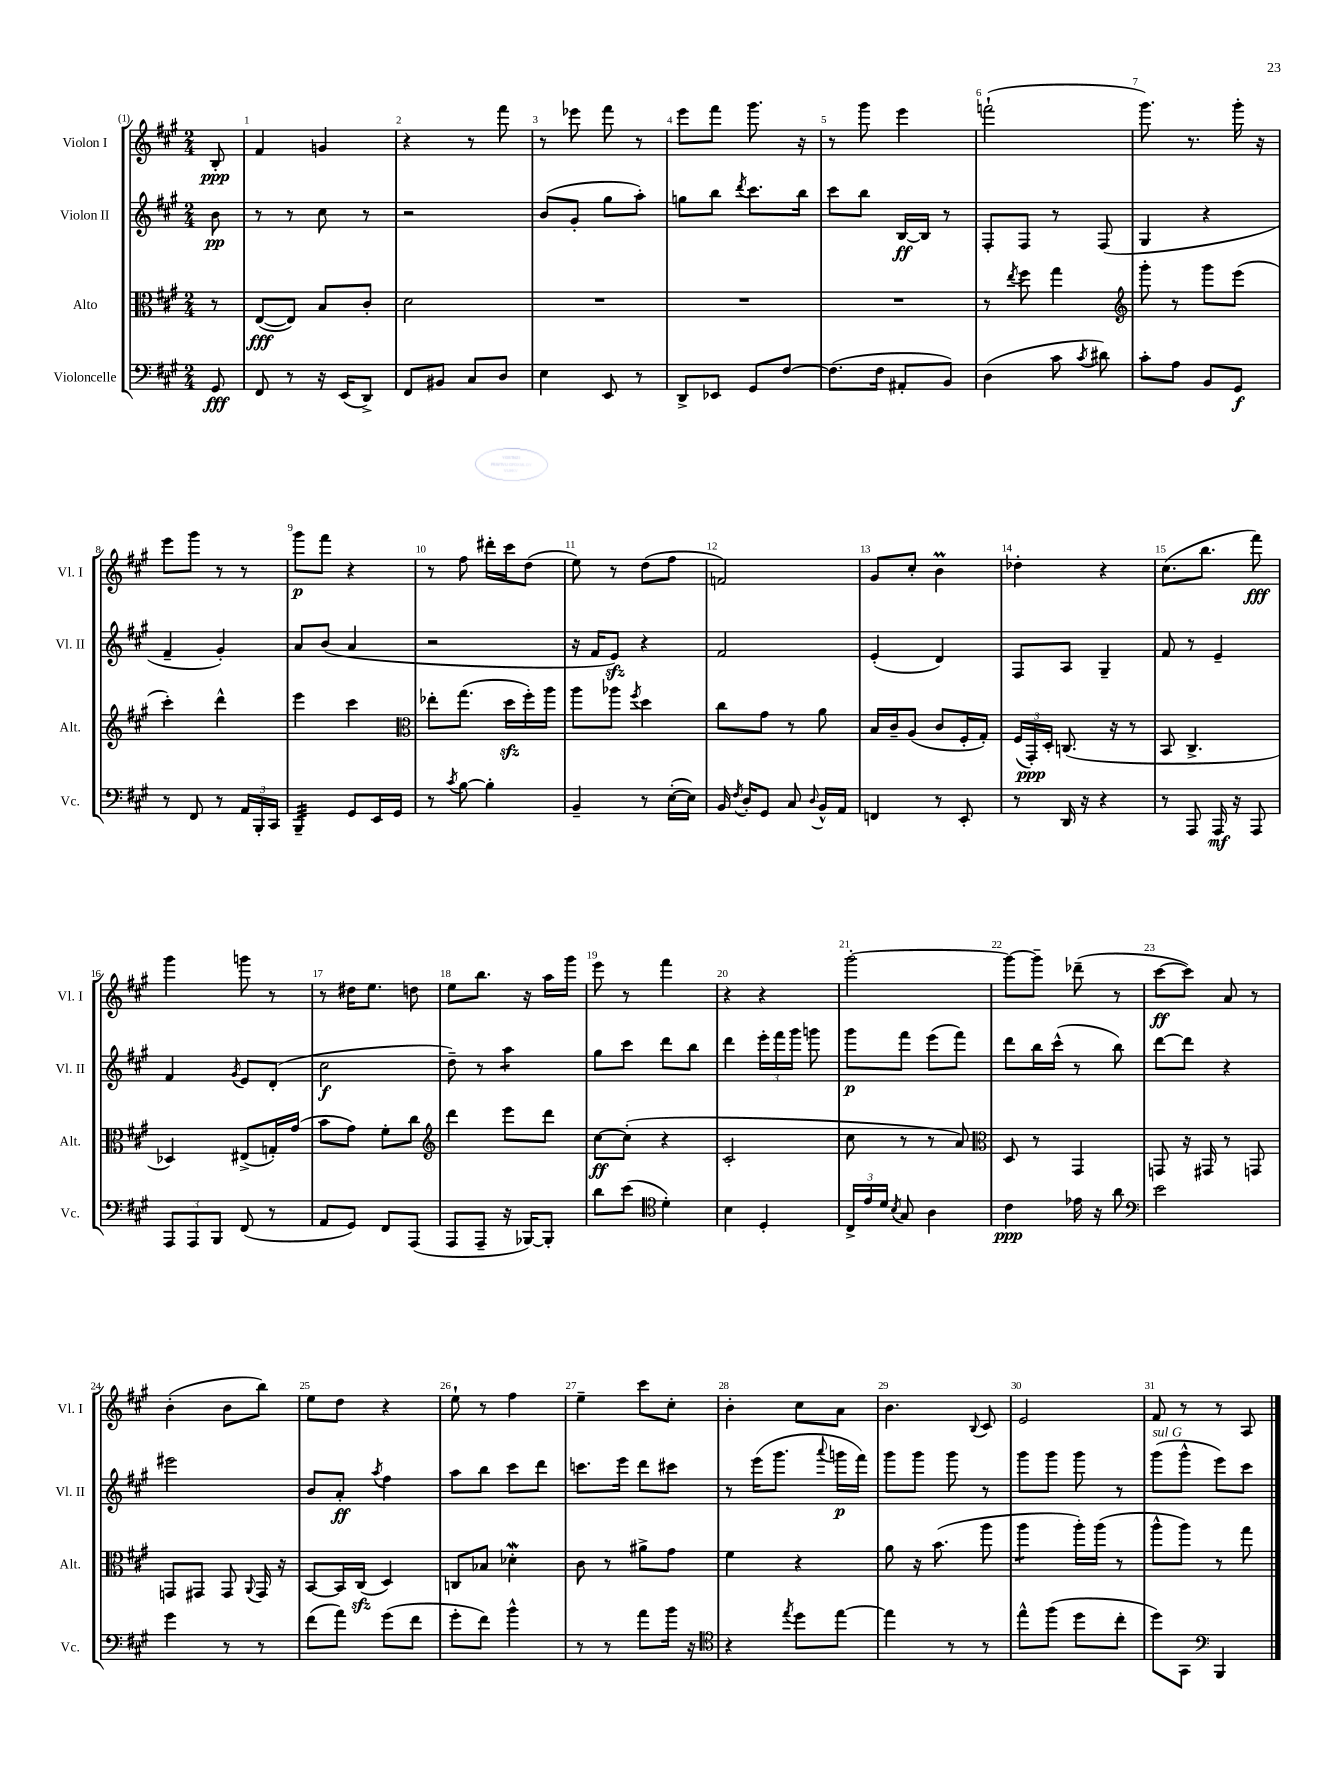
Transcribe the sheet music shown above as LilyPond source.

<<
\new StaffGroup <<
\new Staff = "s0" \with { instrumentName = "Violon I" shortInstrumentName = "Vl. I" } {
    \clef treble \key a \major \numericTimeSignature \time 2/4 \partial 8
    \autoBeamOff b8-.\ppp |
    fis'4 g'4 |
    r4 r8 fis'''8 |
    r8 ees'''8 fis'''8 r8 |
    e'''8[ fis'''8] gis'''8. r16 |
    r8 gis'''8 e'''4 |
    f'''2-!( |
    gis'''8.) r8. gis'''16-. r16 |
    e'''8[ gis'''8] r8 r8 |
    gis'''8[\p fis'''8] r4 |
    r8 fis''8 dis'''16[-. cis'''16 d''8]( |
    e''8) r8 d''8[( fis''8] |
    f'2) |
    gis'8[ cis''8]-. b'4\prall |
    des''4-. r4 |
    cis''8.[( b''8.] fis'''8\fff) |
    gis'''4 g'''8 r8 |
    r8 dis''16[ e''8.] d''8 |
    e''8[ b''8.] r16 a''16[ gis'''16] |
    e'''8 r8 fis'''4 |
    r4 r4 |
    gis'''2~-. |
    gis'''8[~ gis'''8]-- des'''8--( r8 |
    cis'''8[~\ff cis'''8]) a'8 r8 |
    b'4-.( b'8[ b''8]) |
    e''8[ d''8] r4 |
    e''8-! r8 fis''4 |
    e''4-- cis'''8[ cis''8]-. |
    b'4-. cis''8[ a'8] |
    b'4. \appoggiatura { b8 } cis'8 |
    e'2 |
    fis'8 r8 r8 a8 \bar "|." |
}
\new Staff = "s1" \with { instrumentName = "Violon II" shortInstrumentName = "Vl. II" } {
    \clef treble \key a \major \numericTimeSignature \time 2/4 \partial 8
    \autoBeamOff b'8\pp |
    r8 r8 cis''8 r8 |
    r2 |
    b'8[( gis'8]-. gis''8[ a''8]-.) |
    g''8[ b''8] \acciaccatura { d'''8 } cis'''8.[ b''16] |
    cis'''8[ b''8] b16[~\ff b16] r8 |
    fis8[-. fis8] r8 fis8( |
    gis4 r4 |
    fis'4-- gis'4-.) |
    a'8[ b'8]( a'4 |
    r2 |
    r16 fis'16[ e'8]\sfz) r4 |
    fis'2 |
    e'4-.( d'4) |
    fis8[ a8] gis4-- |
    fis'8 r8 e'4-- |
    fis'4 \acciaccatura { gis'8 } e'8[ d'8]-.( |
    cis''2\f |
    d''8--) r8 a''4:8 |
    gis''8[ cis'''8] d'''8[ b''8] |
    d'''4 \tuplet 3/2 { e'''16[-. fis'''16 gis'''16] } g'''8 |
    gis'''8[\p fis'''8] e'''8[( fis'''8]) |
    d'''8[ b''16 cis'''16]-^( r8 b''8) |
    d'''8[~ d'''8] r4 |
    eis'''2 |
    b'8[ a'8]-.\ff \acciaccatura { a''8 } fis''4 |
    a''8[ b''8] cis'''8[ d'''8] |
    c'''8.[ e'''16] d'''8[ cis'''8] |
    r8 e'''16[( gis'''8.] \appoggiatura { a'''8 } g'''16[\p fis'''16]) |
    gis'''8[ gis'''8] gis'''8 r8 |
    gis'''8[ gis'''8] gis'''8 r8 |
    gis'''8[^\markup { \italic "sul G" }( gis'''8]-^ e'''8[) cis'''8] \bar "|." |
}
\new Staff = "s2" \with { instrumentName = "Alto" shortInstrumentName = "Alt." } {
    \clef alto \key a \major \numericTimeSignature \time 2/4 \partial 8
    \autoBeamOff r8 |
    e8[~\fff( e8]) b8[ cis'8]-. |
    d'2 |
    R2 |
    R2 |
    R2 |
    r8 \acciaccatura { e''8 } fis''8 gis''4 |
    \clef treble gis'''8-. r8 gis'''8[ e'''8]( |
    cis'''4-.) d'''4-^ |
    e'''4 cis'''4 |
    \clef alto ees''8[-. gis''8.]( d''16[\sfz fis''16-.) a''16] |
    a''8[ aes''8] \acciaccatura { fis''8 } d''4 |
    cis''8[ gis'8] r8 a'8 |
    b16[ cis'16-- a8]( cis'8[ fis16-. gis16]-.) |
    \tuplet 3/2 { fis16[( gis,16-.\ppp) d16]-. } c8.( r16 r8 |
    b,8 cis4.-> |
    des4) eis8[->( g16-.) gis'16]( |
    b'8[ gis'8]) fis'8[-. cis''8] |
    \clef treble d'''4 e'''8[ d'''8] |
    cis''8[~\ff cis''8]-.( r4 |
    cis'2-. |
    cis''8 r8 r8 a'8) |
    \clef alto d8 r8 gis,4 |
    g,8 r16 gis,16 r8 g,8 |
    g,8[ gis,8] gis,8 \appoggiatura { a,8 } gis,16 r16 |
    b,8[~ b,16 cis16]\sfz( d4) |
    c8[ bes8] des'4-.\mordent |
    cis'8 r8 ais'8[-> gis'8] |
    fis'4 r4 |
    a'8 r16 b'8.( a''8 |
    a''4:8 a''16[-.) a''16]( r8 |
    a''8[-^ a''8]) r8 gis''8 \bar "|." |
}
\new Staff = "s3" \with { instrumentName = "Violoncelle" shortInstrumentName = "Vc." } {
    \clef bass \key a \major \numericTimeSignature \time 2/4 \partial 8
    \autoBeamOff gis,8\fff |
    fis,8 r8 r16 e,16[( d,8]->) |
    fis,8[ bis,8] cis8[ d8] |
    e4 e,8 r8 |
    d,8[-> ees,8] gis,8[ fis8]~ |
    fis8.[( fis16] ais,8[-. b,8]) |
    d4( cis'8 \acciaccatura { cis'8 } dis'8) |
    cis'8[-. a8] b,8[ gis,8]\f |
    r8 fis,8 r8 \tuplet 3/2 { a,16[ b,,16-. cis,16] } |
    b,,4:32-- gis,8[ e,16 gis,16] |
    r8 \acciaccatura { cis'8 } b8~ b4-. |
    b,4-- r8 e16[~-.( e16]) |
    b,16 \acciaccatura { fis8 } d16[-. gis,8] cis8 \appoggiatura { d8 } b,16[-^ a,16] |
    f,4 r8 e,8-. |
    r8 d,16 r16 r4 |
    r8 a,,8 a,,16\mf r16 a,,8 |
    \tuplet 3/2 { a,,8[ a,,8 b,,8] } fis,8( r8 |
    a,8[ gis,8]) fis,8[ a,,8]( |
    a,,8[ a,,8]-- r16 bes,,16[~) bes,,8]-. |
    d'8[ e'8]( \clef tenor d'4-.) |
    b4 d4-. |
    \tuplet 3/2 { cis16[-> e'16 d'16] } \acciaccatura { b8 } gis8 a4 |
    cis'4\ppp ees'16 r16 a'8 |
    \clef bass e'2 |
    gis'4 r8 r8 |
    fis'8[( a'8]) gis'8[( fis'8] |
    gis'8[-. fis'8]) b'4-^ |
    r8 r8 a'8[ b'16] r16 |
    \clef tenor r4 \acciaccatura { e''8 } d''8[ e''8]~ |
    e''4 r8 r8 |
    e''8[-^ fis''8]( d''8[ cis''8]-. |
    d''8[) gis,8] \clef bass b,,4 \bar "|." |
}
>>
>>
\layout { \context { \Score \override BarNumber.break-visibility = ##(#f #t #t) barNumberVisibility = #all-bar-numbers-visible } }
